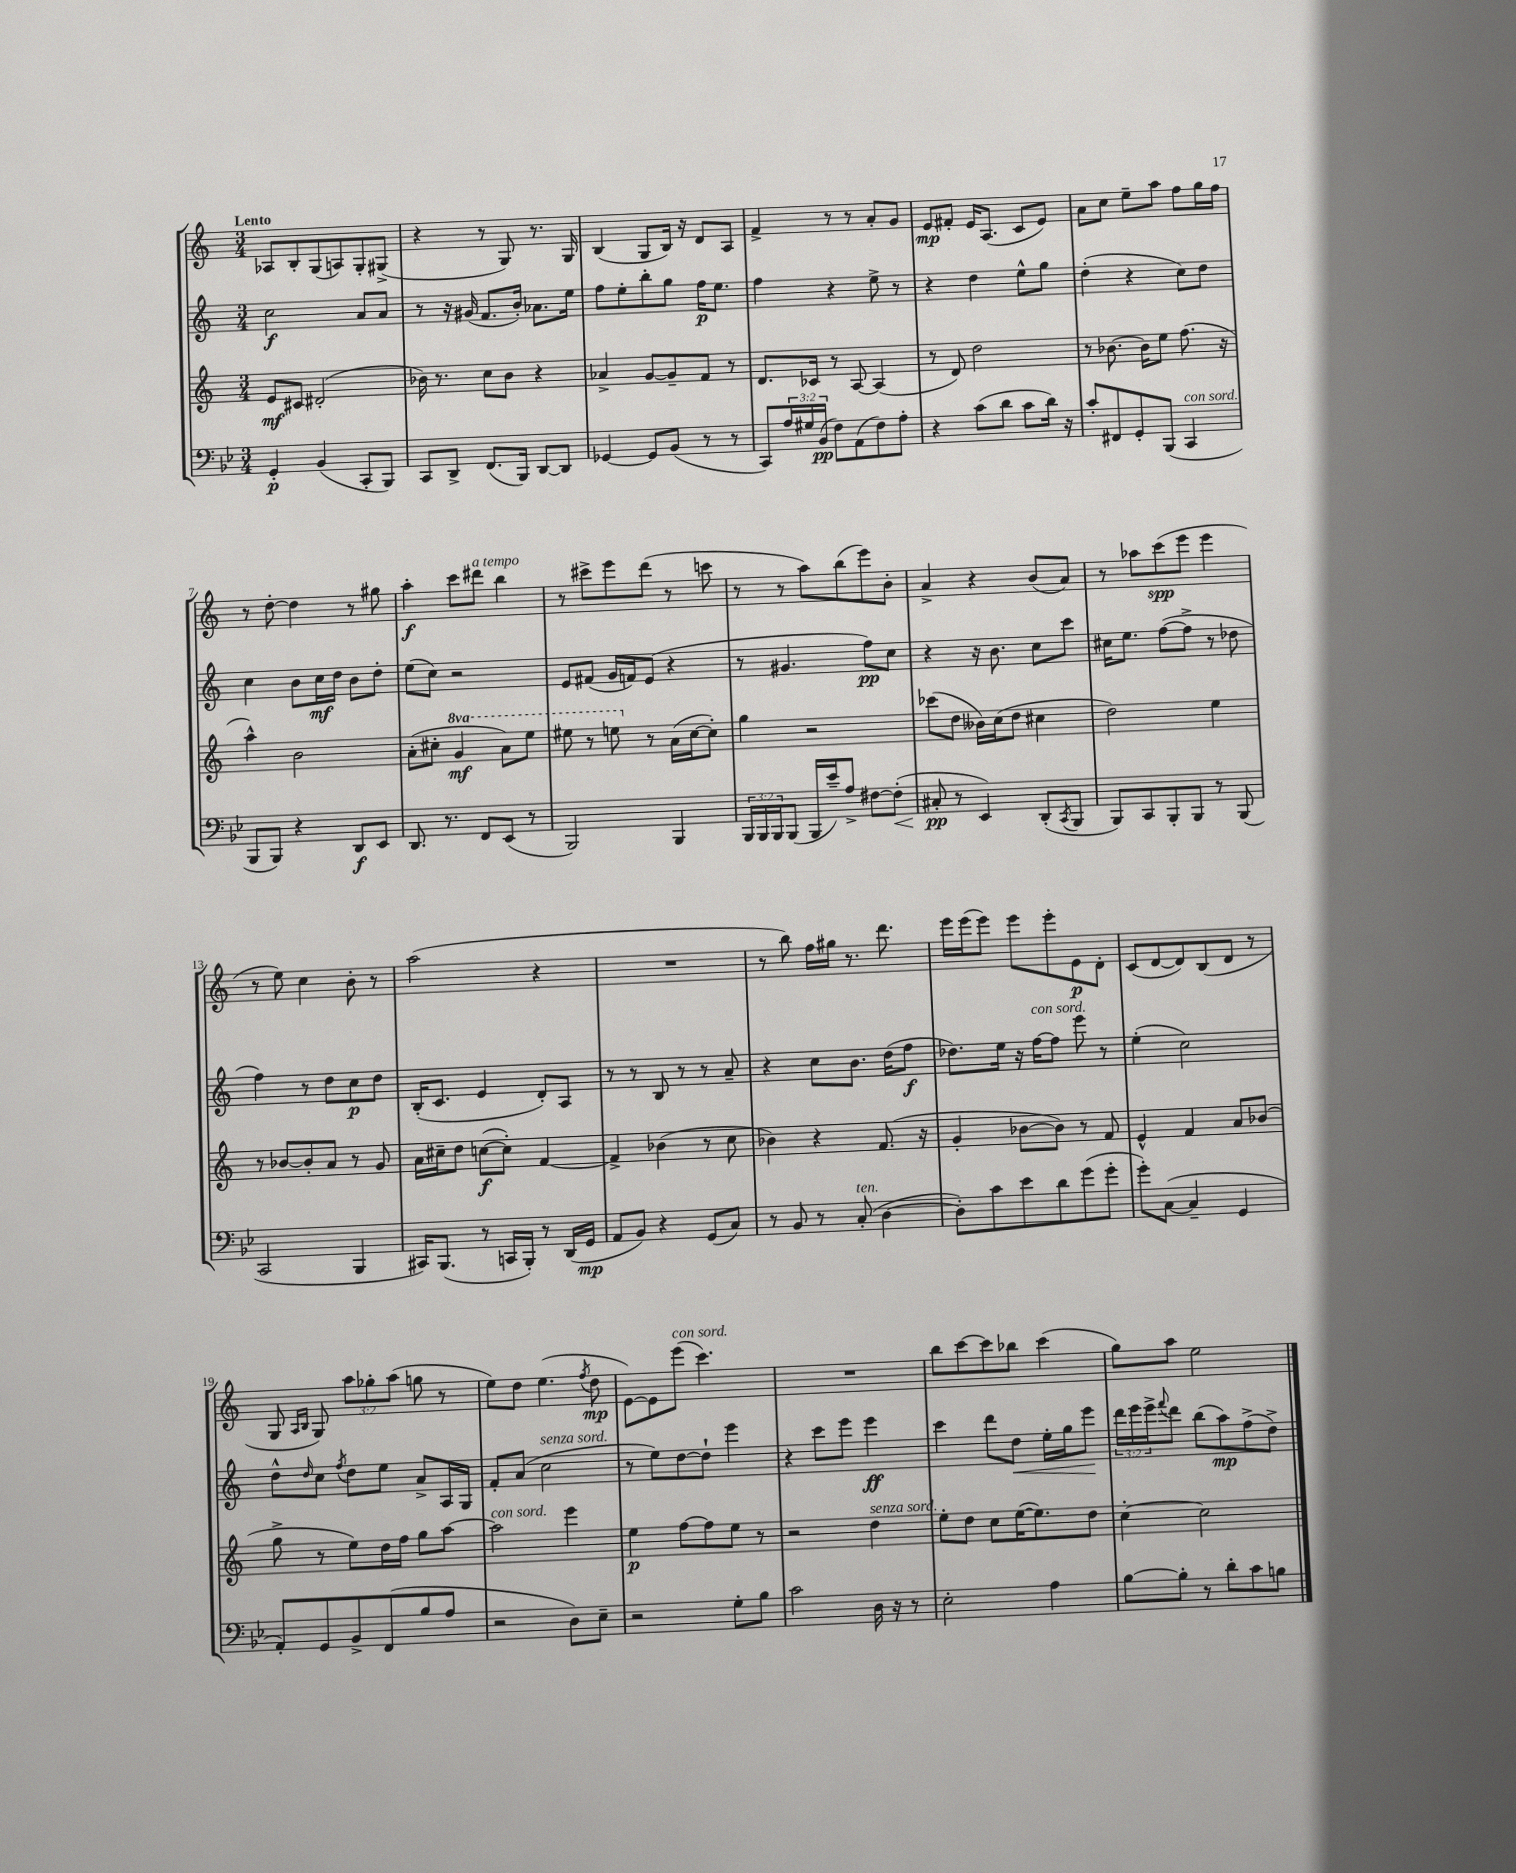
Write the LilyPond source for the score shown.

<<
\new StaffGroup <<
\new Staff = "s0" {
    \clef treble \key c \major \numericTimeSignature \time 3/4 \override Staff.TupletNumber.text = #tuplet-number::calc-fraction-text \tempo "Lento"
    aes8 b8-. g8( a8) g8-. gis8->( |
    r4 r8 g8) r8. g16 |
    b4( g8 b16) r16 d'8 a8 |
    f'4-> r8 r8 a'8-. g'8 |
    e'8\mp fis'8-. e'16 a8.( c'8 e'8) |
    a'8 c''8 e''8-- a''8 f''8 g''16 f''16 |
    r8 d''8~-. d''4 r8 gis''8 |
    a''4-.\f c'''8 dis'''8^\markup { \italic "a tempo" } b''4 |
    r8 cis'''8-> e'''8 d'''8( r8 c'''8 |
    r8 r8 a''8) b''8( e'''8) b'8-. |
    a'4-> r4 b'8( a'8) |
    r8 aes''8 c'''8\spp( e'''8 e'''4 |
    r8 e''8) c''4 b'8-. r8 |
    a''2( r4 |
    R2. |
    r8 b''8) f''16 gis''16 r8. d'''8. |
    e'''16 e'''16( e'''8) e'''8 e'''8-. e'8\p d'8-. |
    c'8( d'8~ d'8) b8( d'8 r8 |
    g8 \grace { a16 b16 } g8) \tuplet 3/2 { a''8 ges''8-. a''8( } g''8 r8 |
    e''8) d''8 e''4.( \acciaccatura { f''8 } d''8\mp |
    e'8~) e'8 e'''8^\markup { \italic "con sord." }( c'''4.) |
    R2. |
    b''8 c'''8~ c'''8 bes''8 c'''4( |
    g''8) a''8 e''2 \bar "|." |
}
\new Staff = "s1" {
    \clef treble \key c \major \numericTimeSignature \time 3/4 \override Staff.TupletNumber.text = #tuplet-number::calc-fraction-text
    c''2\f a'8 a'8 |
    r8 r16 gis'16( f'8. b'16-.) aes'8. e''16 |
    f''8 e''8-. b''8-. g''8 f''16\p e''8. |
    f''4 r4 e''8-> r8 |
    r4 d''4 e''8-^ g''8 |
    d''4-.( r4 c''8) d''8 |
    c''4 b'8 c''16\mf d''16 b'8 d''8-. |
    e''8( c''8) r2 |
    e'8 fis'8( g'16 f'16) e'8( r4 |
    r8 gis'4. f''8\pp) c''8 |
    r4 r16 b'8. c''8 c'''8 |
    cis''16 e''8. f''8~( f''8-> r8 des''8 |
    f''4) r8 d''8 c''8\p d''8 |
    b16-.( c'8. e'4 d'8-.) a8 |
    r8 r8 b8 r8 r8 a'8-- |
    r4 c''8 b'8. d''16( f''8\f |
    des''8.) e''16 r16 f''16~^\markup { \italic "con sord." } f''8 e'''8 r8 |
    e''4-.( c''2) |
    d''8-^ \grace { d''16 } c''8 \acciaccatura { f''8 } d''8 e''8 a'8-> a16 g16 |
    f'8-. a'8( c''2^\markup { \italic "senza sord." } |
    r8 e''8) d''8~ d''8-! e'''4 |
    r4 c'''8 e'''8 e'''4\ff |
    c'''4 d'''8 d''8\< e''16-. g''16 e'''8\! |
    \tuplet 3/2 { d'''16 e'''16 e'''16-> } \appoggiatura { f'''8 } d'''8 b''8( a''8\mp) f''8->( d''8->) \bar "|." |
}
\new Staff = "s2" {
    \clef treble \key c \major \numericTimeSignature \time 3/4 \set Staff.ottavationMarkups = #ottavation-simple-ordinals
    e'8\mf cis'8 dis'2-.( |
    bes'16) r8. c''8 bes'8 r4 |
    aes'4-> g'8~ g'8-- f'8 r8 |
    d'8. ces'16 r8 a8~ a4( |
    r8 d'8) d''2 |
    r8 bes'8.~ bes'16 e''8 f''8.( r16 |
    a''4-^) b'2 |
    a'8-.( cis''8-. \ottava #1 g''4\mf a''8) e'''8 |
    eis'''8 r8 e'''8 \ottava #0 r8 a'16( c''16~ c''8-.) |
    g''4 r2 |
    ces'''8( d''8 beses'16) c''16( d''8 cis''4 |
    d''2) e''4 |
    r8 bes'8~ bes'8-. a'8 r8 g'8 |
    a'16 cis''16-- d''8 c''8~\f( c''8-.) f'4~ |
    f'4-> bes'4( r8 c''8 |
    bes'4) r4 f'8.( r16 |
    g'4-. bes'8~ bes'8) r8 f'8 |
    e'4-^ f'4 a'8 bes'8( |
    g''8-> r8 e''8) d''16 f''16 g''8 a''8~ |
    a''2^\markup { \italic "con sord." } e'''4 |
    e''4\p f''8~ f''8 e''8 r8 |
    r2 d''4^\markup { \italic "senza sord." } |
    e''8-. d''8 c''8 e''16~( e''8.) d''8 |
    c''4~-. c''2 \bar "|." |
}
\new Staff = "s3" {
    \clef bass \key bes \major \numericTimeSignature \time 3/4 \override Staff.TupletNumber.text = #tuplet-number::calc-fraction-text
    g,4-.\p bes,4( c,8-. bes,,8) |
    c,8 d,8-> f,8.( bes,,16) d,8~ d,8 |
    ges,4~ ges,8 bes,8( r8 r8 |
    c,8) \tuplet 3/2 { a16 gis16 bes,16\pp( } f8) a,8( f8) a8-. |
    r4 c'8( d'8 c'8 d'16) r16 |
    c'8-. fis,8 g,8-. bes,,8( c,4^\markup { \italic "con sord." } |
    bes,,8 bes,,8) r4 d,8\f ees,8 |
    d,8. r8. f,8 ees,8( r8 |
    bes,,2) bes,,4 |
    \tuplet 3/2 { bes,,16 bes,,16 bes,,16 } bes,,8( bes,,16 ees'16--) a8-> fis8~ fis8-.\<( |
    cis8-.\pp\! r8 ees,4) d,8-.( \acciaccatura { c,8 } bes,,8 |
    bes,,8) c,8 bes,,8-. bes,,8 r8 bes,,8( |
    c,2 bes,,4 |
    cis,16) bes,,8.( r8 c,16 bes,,16-.) r8 d,16( g,16\mp |
    a,8 bes,8) r4 g,8( c8) |
    r8 bes,8 r8 c8-.^\markup { \italic "ten." }( d4~ |
    d8-.) c'8 ees'8 d'8 g'8( g'8-. |
    g'8-.) c8~( c4-- g,4 |
    a,8-.) g,8 bes,8-> f,8( bes8 a8 |
    r2 d8) ees8-- |
    r2 g8-. bes8 |
    c'2 d16 r16 r8 |
    ees2-. a4 |
    bes8~ bes8-. r8 d'8-. c'8 b8 \bar "|." |
}
>>
>>
